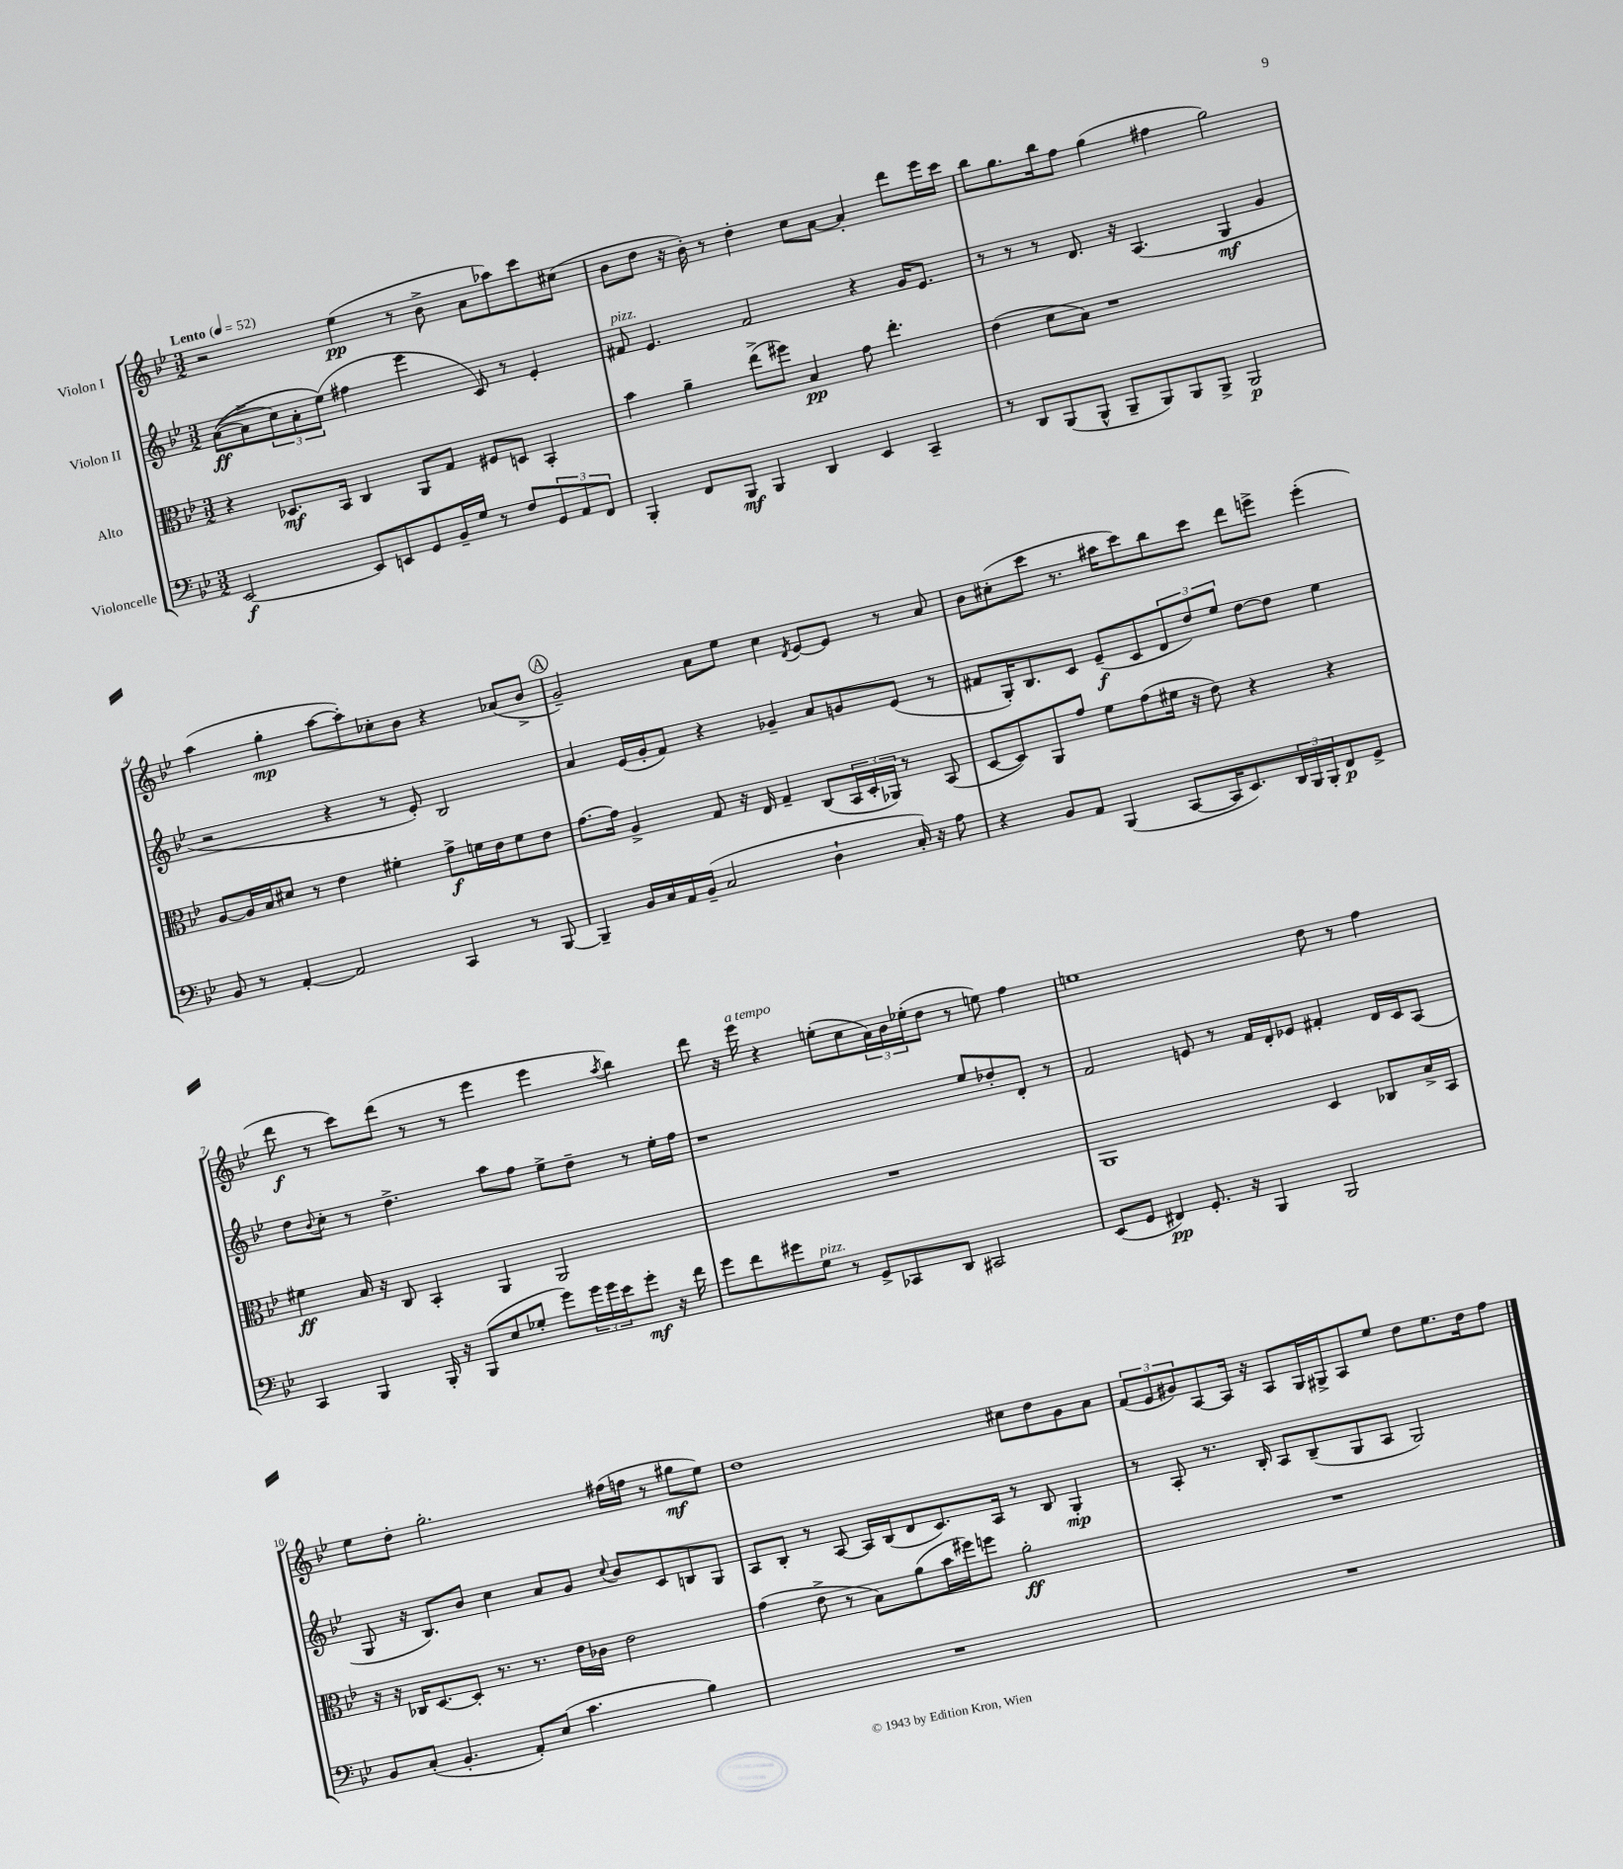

**kern	**kern	**kern	**kern
*staff4	*staff3	*staff2	*staff1
*clefF4	*clefC3	*clefG2	*clefG2
*k[b-e-]	*k[b-e-]	*k[b-e-]	*k[b-e-]
*M3/2	*M3/2	*M3/2	*M3/2
*MM52	*MM52	*MM52	*MM52
[2EE-	4r	&(([8a	2r
.	.	8a^]	.
.	8.D-	12cc)	.
.	.	12a'	.
.	.	(12ee-&)	.
.	16BB-	.	.
8EE-]	4C	4ff#	(4ee-
8EE	.	.	.
8GG	8AA	4eee-	8r
16BB-~	8G	.	8b-^
16G	.	.	.
8r	8F#	8c)	8a
8F	8D	8r	8aa-)
12GG	4BB-'	4e-'	8ccc
12AA	.	.	.
.	.	.	(8cc#
12FF	.	.	.
=	=	=	=
4BBB-'	4b-	8f#	8b-
.	.	4.e-	8dd
8FF	4a~	.	16r
.	.	.	16b-')
8BBB-	.	.	8r
4BBB-	(8ee-^	2f#	4dd'
.	8ff#)	.	.
4DD	4B-	.	8cc
.	.	.	[8a
4EE-	8g	4r	4a']
.	4.ee-'	.	.
4CC~	.	16g	8ddd
.	.	8.e-	.
.	.	.	16eee-
.	.	.	16ccc
=	=	=	=
8r	(4e-	8r	8bb-
8DD	.	8r	8.gg
(8BBB-	8d	8r	.
.	.	.	16bb-
8BBB-^^	8B-)	8.d	8ff
8BBB-~	1r	.	(4gg
.	.	16r	.
8BBB-)	.	(4.A	.
8BBB-	.	.	4ff#
8BBB-^	.	.	.
2BBB-	.	4G	2gg)
.	.	4g	.
=	=	=	=
8BB-	[8A	2r	(4aa
8r	16A]	.	.
.	16B-	.	.
[4AA'	8d#	.	4gg'
.	8r	.	.
2AA]	4e-	4r	[8aa
.	.	.	8aa'])
.	4f#'	8r	8cc-'
.	.	8e-')	8b-
4CC	8g^	2B-	4r
.	16f	.	.
.	16e-	.	.
8r	8f	.	(8a-
[8BBB-	8e-	.	8b-^
=	=	=	=
4BBB-~]	[8.g	4a	2g~)
.	16g]	.	.
16BB-	4A^	(16e-	.
16C	.	16g'	.
16AA	.	8f)	.
(16BB-~	.	.	.
2C	8G	4r	8a
.	16r	.	8ee-
.	16E-	.	.
.	4G~	4g-~	4cc
.	.	.	8qd
4D`	(8C	8a	[8e-
.	24BB-	8g	8e-]
.	24D'	.	.
.	24AA-)	.	.
16C')	8r	(8e-	8r
16r	.	.	.
8A	(8BB-	8r	8a
=	=	=	=
4r	[8D	8f#	8b-
.	8D])	16G')	(8cc#'
.	.	8.B-	.
8BB-	8AA	.	8ccc
8AA	8g	8c	8.r
(4BBB-	8f	(8e-~	.
.	.	.	16aa#
.	(8g	8c	8ccc)
[8CC	16f#	12d	8bb-
.	16r	.	.
.	.	12dd)	.
16CC]	8e-)	.	8ccc
.	.	12ee-	.
8.EE-)	.	.	.
.	4r	[8dd	8ddd
24DD	.	8dd]	8eee^
24BBB-	.	.	.
24BBB-'	.	.	.
8FF	4r	4ee-	(4eee'
8GG^	.	.	.
=	=	=	=
4CC	4f#	8dd	8ddd
.	.	8qqb-	.
.	.	8cc'	8r
4BBB-	16B-	8r	8ccc)
.	16r	.	.
.	8C	4.dd^	(8ddd
16BBB-'	4BB-'	.	8r
16r	.	.	.
(8BBB-	.	.	8r
8E-	4AA	8aa	4eee-
8G-'	.	8ff	.
8g)	2AA	8ee-^	4eee-
24g	.	8dd~	.
24g	.	.	.
24e-	.	.	.
.	.	.	8qaa
8g'	.	8r	4bb-)
16r	.	16ee-'	.
16f	.	16ff	.
=	=	=	=
8g	1.r	1r	8ddd
8f	.	.	16r
.	.	.	16eee-
8g#	.	.	4r
8G	.	.	.
8r	.	.	(8ee'
8GG^	.	.	8cc
8CC-	.	.	24a)
.	.	.	24b-
.	.	.	(24ee-'
8DD	.	.	8dd
2CC#	.	8ee-	8r
.	.	8dd-'	8ee)
.	.	8d'	4ff
.	.	8r	.
=	=	=	=
(8EE-	1AA	2f	1ee
8GG	.	.	.
4FF#)	.	.	.
8.GG'	.	8e	.
.	.	8r	.
16r	.	.	.
4BBB-	.	16f	.
.	.	16d'	.
.	.	8e-	.
2BBB-	4D	4f#'	8dd
.	.	.	8r
.	8C-	16d	4ff
.	.	16c	.
.	16B-^	(8A	.
.	16BB-	.	.
=	=	=	=
8BB-	16r	8G	8ee-
.	16r	.	.
(8C'	16C-	16r	8dd'
.	[8.D	8.B-)	.
4.BB-'	.	.	2.gg'
.	8D']	8b-	.
.	8.r	4cc	.
8AA')	.	.	.
.	8.r	.	.
(8E-	.	8a	.
4.c	16e-	8g	.
.	16c-	.	.
.	.	8qqcc	.
.	2e-	8b-	(16ff#
.	.	.	16ff
.	.	8c	8r
4B-)	.	8B	8gg#
.	.	8G	8ee-)
=	=	=	=
1.r	(4g	8A	1dd
.	.	8B-'	.
.	8e-^	8r	.
.	8r	[8A	.
.	8B-)	16A]	.
.	.	(16B-	.
.	(8a	8d	.
.	16b-	8.c)	.
.	16ff#)	.	.
.	8ff	.	.
.	.	16A	.
.	2a'	8r	8cc#
.	.	8B-	8dd
.	.	4G'	8g
.	.	.	8a
=	=	=	=
1.r	1.r	8r	(12f
.	.	.	12e-
.	.	8A'	.
.	.	.	12g#)
.	.	8.r	[8A
.	.	.	16A]
.	.	16B-'	16r
.	.	8A	8A
.	.	(8B-~	16G
.	.	.	16G#^
.	.	8G	8A
.	.	8A	8ee-
.	.	2G)	8dd
.	.	.	8.ee-
.	.	.	16dd
.	.	.	8ff
==	==	==	==
*-	*-	*-	*-
